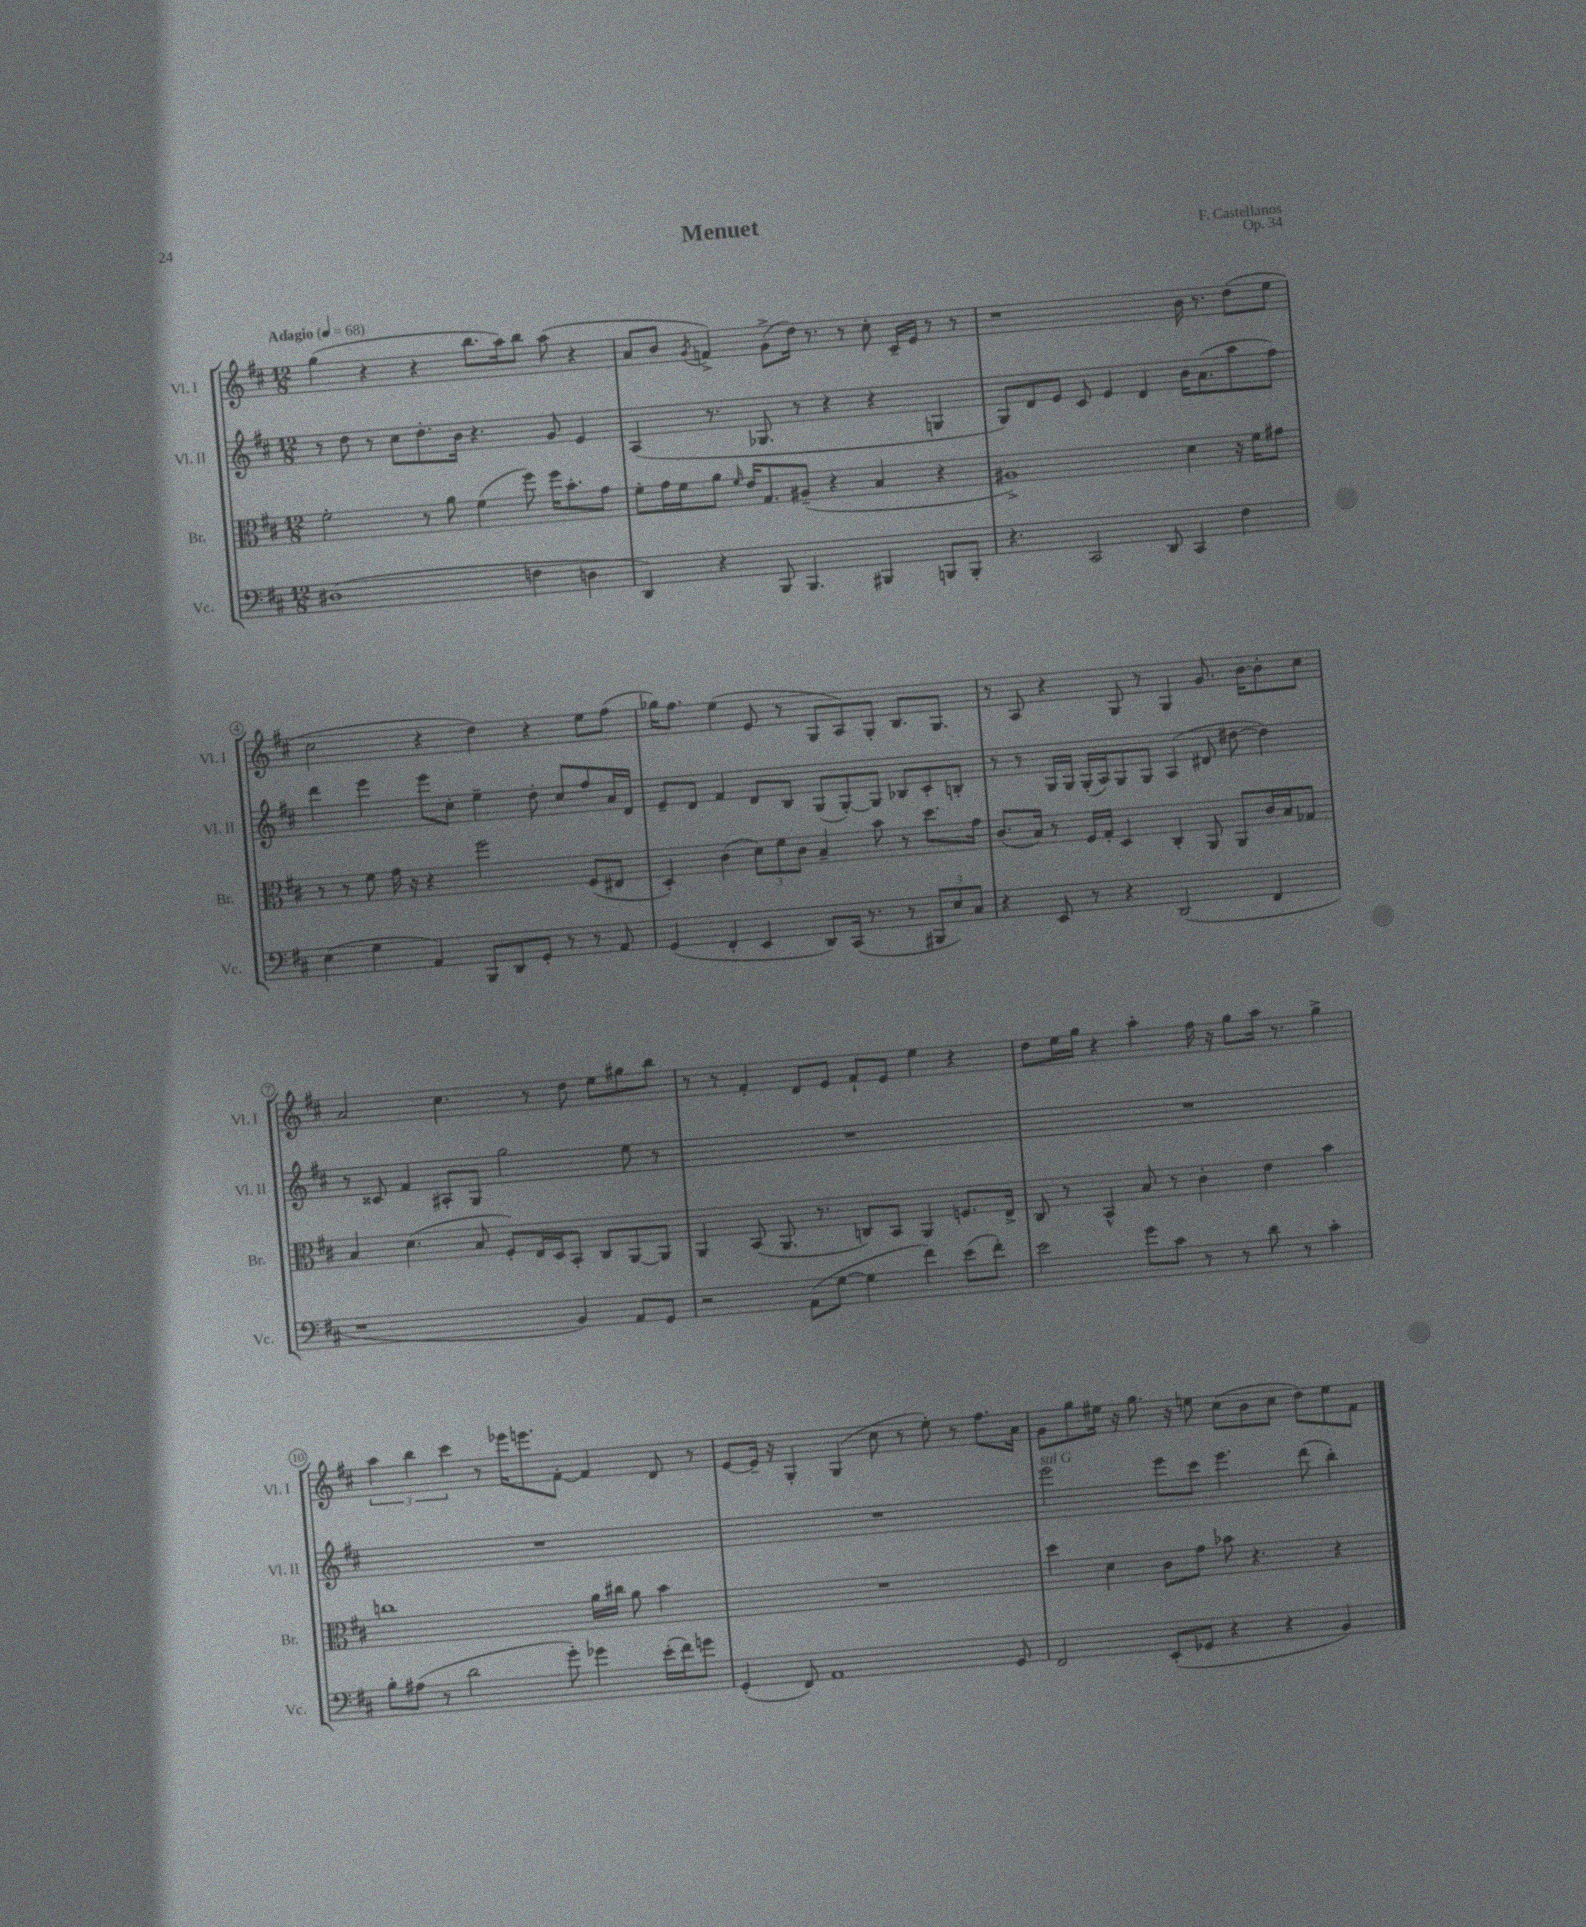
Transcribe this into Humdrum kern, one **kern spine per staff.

**kern	**kern	**kern	**kern
*part4	*part3	*part2	*part1
*staff4	*staff3	*staff2	*staff1
*I"Vc.	*I"Br.	*I"Vl. II	*I"Vl. I
*I'Vc.	*I'Br.	*I'Vl. II	*I'Vl. I
*clefF4	*clefC3	*clefG2	*clefG2
*k[f#c#]	*k[f#c#]	*k[f#c#]	*k[f#c#]
*M12/8	*M12/8	*M12/8	*M12/8
*MM68	*MM68	*MM68	*MM68
=1	=1	=1	=1
!	!	!	!LO:TX:a:B:t=Adagio
(1D#X	2f#'\	8r	(4gg\
.	.	8dd\	.
.	.	8r	4r
.	.	8cc#\L	.
.	8r	8.dd'\	4r
.	8a\	.	.
.	.	16b\Jk	.
.	(4f#\	4.r	8.bb\L
.	.	.	16aa\k)
4Fn\	8ff#\)	.	8bb\J
.	16ff#\KL	8g/	(8aa\
.	8.b'\	.	.
4Dn\	.	4e/	4r
.	8g\J	.	.
=2	=2	=2	=2
4DD/)	8f#'\L	(4A/	8a/L
.	16g\L	.	8b/J
.	16f#\J	.	.
.	.	.	8qg/
4r	8a\J	8.r	4fn^/)
.	16qqf#/	.	.
.	16e/KL	.	.
.	8.G/	8.G-X/	.
8BBB/	.	.	(8g^\L
4.BBB/	(8A#X~/J	8r	16dd\Jk)
.	.	.	8.r
.	4r	4r	.
.	.	.	8r
4BBB#X/	4B/	4r	8cc#'\
.	.	.	16c#~/LL
.	.	.	16e/JJ
8BBBn/L	4r	4Gn/	8r
8BBB'/J	.	.	8r
=3	=3	=3	=3
4.r	1A#X^)	8G/L)	1r
.	.	8d/	.
.	.	8e/J	.
2CC#/	.	8c#/	.
.	.	4e/	.
.	.	4d/	.
8DD/	.	.	.
4CC#/	4d\	16b\KL	16b\
.	.	(8.a\	8.r
4F#\	16r	8aa\	(8dd\L
.	16f#\KL	.	.
.	8g#X\J	8ff#\J)	8ee\J
!!LO:LB:g=z
=4	=4	=4	=4
(4E\	8r	4ddd\	2cc#\
.	8r	.	.
4G\	8f#\	4eee\	.
.	16g\	.	.
.	16r	.	.
4AA/)	4r	8eee\L	4r
.	.	8cc#'\J	.
8BBB/L	2ff#\	4ee~\	4dd\)
8DD/	.	.	.
8GG'/J	.	8dd'\	4r
8r	.	8cc#/L	.
8r	(8F#/L	8ff#/	8ee\L
8AA/	8E#X/J	16a/L	(8ff#\J
.	.	16d/JJ	.
=5	=5	=5	=5
(4GG/	4D'/)	8e~/L	16gg-X\KL)
.	.	.	8.ff#\J
.	.	8d/J	.
4FF#'/	(4c#\	4f#/	(4ee\
4EE/	12d\L)	8d/L	8e/
.	12f#\	.	.
.	.	8B/J	8r
.	12c#\J	.	.
8DD/L)	4B~/	(8G/L	8G/L
(16CC#/Jk	.	[8G'/)	8A/)
8.r	.	.	.
.	8b\	8G/J]	8G'/J
8r	8r	8B-X/L	8.B/L
12BBB#X/L	8.dd\L	8c#'/	.
.	.	.	8.G/J
12E/)	.	.	.
.	.	8Bn'/J	.
12C#/J	.	.	.
.	16g\Jk	.	.
=6	=6	=6	=6
4r	(8.c#/L	8r	8r
.	.	8r	8A/
.	16B/Jk)	.	.
8EE/	8r	16G/LL	4r
.	.	16G/JJ	.
8r	16F#/LL	(16G'/LL	.
.	16G'/JJ	16A/J)	.
4r	4D/	8G/	8G/
.	.	8G/J	8r
(2DD/	4C#'/	(4A/	4G/
.	8AA/	8d#X/	8.g/
.	8AA/L	[8dd#X\	.
.	.	.	[16b\KL
4FF#/	16c#/L	4dd#\])	8b'\]
.	16B/J	.	.
.	8G-X/J	.	8cc#\J
!!LO:LB:g=z
=7	=7	=7	=7
1r	4B/	8r	2a/
.	.	8c##X/	.
.	(4.d\	4f#/	.
.	.	8A#X'/L	4.cc#\
.	8B/	8G/J	.
.	8F#'/L)	2gg\	.
.	16E/L	.	8r
.	16D/J	.	.
4BB/)	8BB'/J	.	8dd\
.	8C#/L	.	8ee\L
8AA/L	[8AA/	8ee\	8gg#X\
8GG/J	8AA/J]	8r	8bb\J
=8	=8	=8	=8
2r	4AA/	1.r	8r
.	.	.	8r
.	(8BB/	.	4f#'/
.	8.AA/	.	.
(8AA\L	.	.	8d/L
.	8.r	.	.
[8G\J	.	.	8e/J
4G\]	8Cn/L)	.	8f#`/L
.	8BB/J	.	8e/J
4f#\)	4AA/	.	4ee\
(8e\L	8.Fn/L	.	4r
8f#'\J)	.	.	.
.	16E^/Jk	.	.
=9	=9	=9	=9
2e\	8C#/	1.r	8dd\L
.	8r	.	16ee\L
.	.	.	16gg\JJ
.	4BB^^/	.	4r
8g\L	8B/	.	4aa'\
8c#\J	8r	.	.
8r	4c#'\	.	16ff#\
.	.	.	16r
8r	.	.	8gg\L
8d\	4e\	.	16aa\Jk
.	.	.	8.r
8r	.	.	.
4c#'\	4b\	.	4gg^\
!!LO:LB:g=z
=10	=10	=10	=10
8B'\L	1ccn	1.r	6aa\
(8A#X\J	.	.	.
.	.	.	6bb\
8r	.	.	.
.	.	.	6ccc#\
2d\	.	.	.
.	.	.	8r
.	.	.	16eee-X\KL
.	.	.	8.eeen\
8g'\)	.	.	[8f#'\J
4g-X\	16a\LL	.	4f#/]
.	16cc#X\JJ	.	.
.	8a\	.	.
(16e'\LL	4b\	.	8d/
16f#\J)	.	.	.
8gn\J	.	.	8r
=11	=11	=11	=11
(4GG'/	1.r	1.r	[8e/L
.	.	.	16e~/Jk]
.	.	.	16r
8FF#/)	.	.	4G'/
1AA	.	.	.
.	.	.	(4G/
.	.	.	8cc#\
.	.	.	8r
.	.	.	8ee'\)
.	.	.	8r
.	.	.	8.ff#\L
8GG/	.	.	.
.	.	.	16a\Jk
=12	=12	=12	=12
!	!	!LO:TX:a:i:t=sul G	!
2FF#/	4dd\	2eee\	8g\L
.	.	.	8gg\
.	4d\	.	16ee#X\Jk
.	.	.	16r
.	.	.	8.gg\
(8EE'/L	8c#\L	8eee\L	.
.	.	.	16r
8GG-X/J	8g\J	8ccc#\J	8een\
4r	8b-X\	4.eee\	(8cc#\L
.	4.r	.	8b\
4r	.	.	8cc#\J
.	.	(8ddd\	8dd\L)
4BB/)	4r	4bb'\)	8ee\
.	.	.	8f#\J
==	==	==	==
*-	*-	*-	*-
